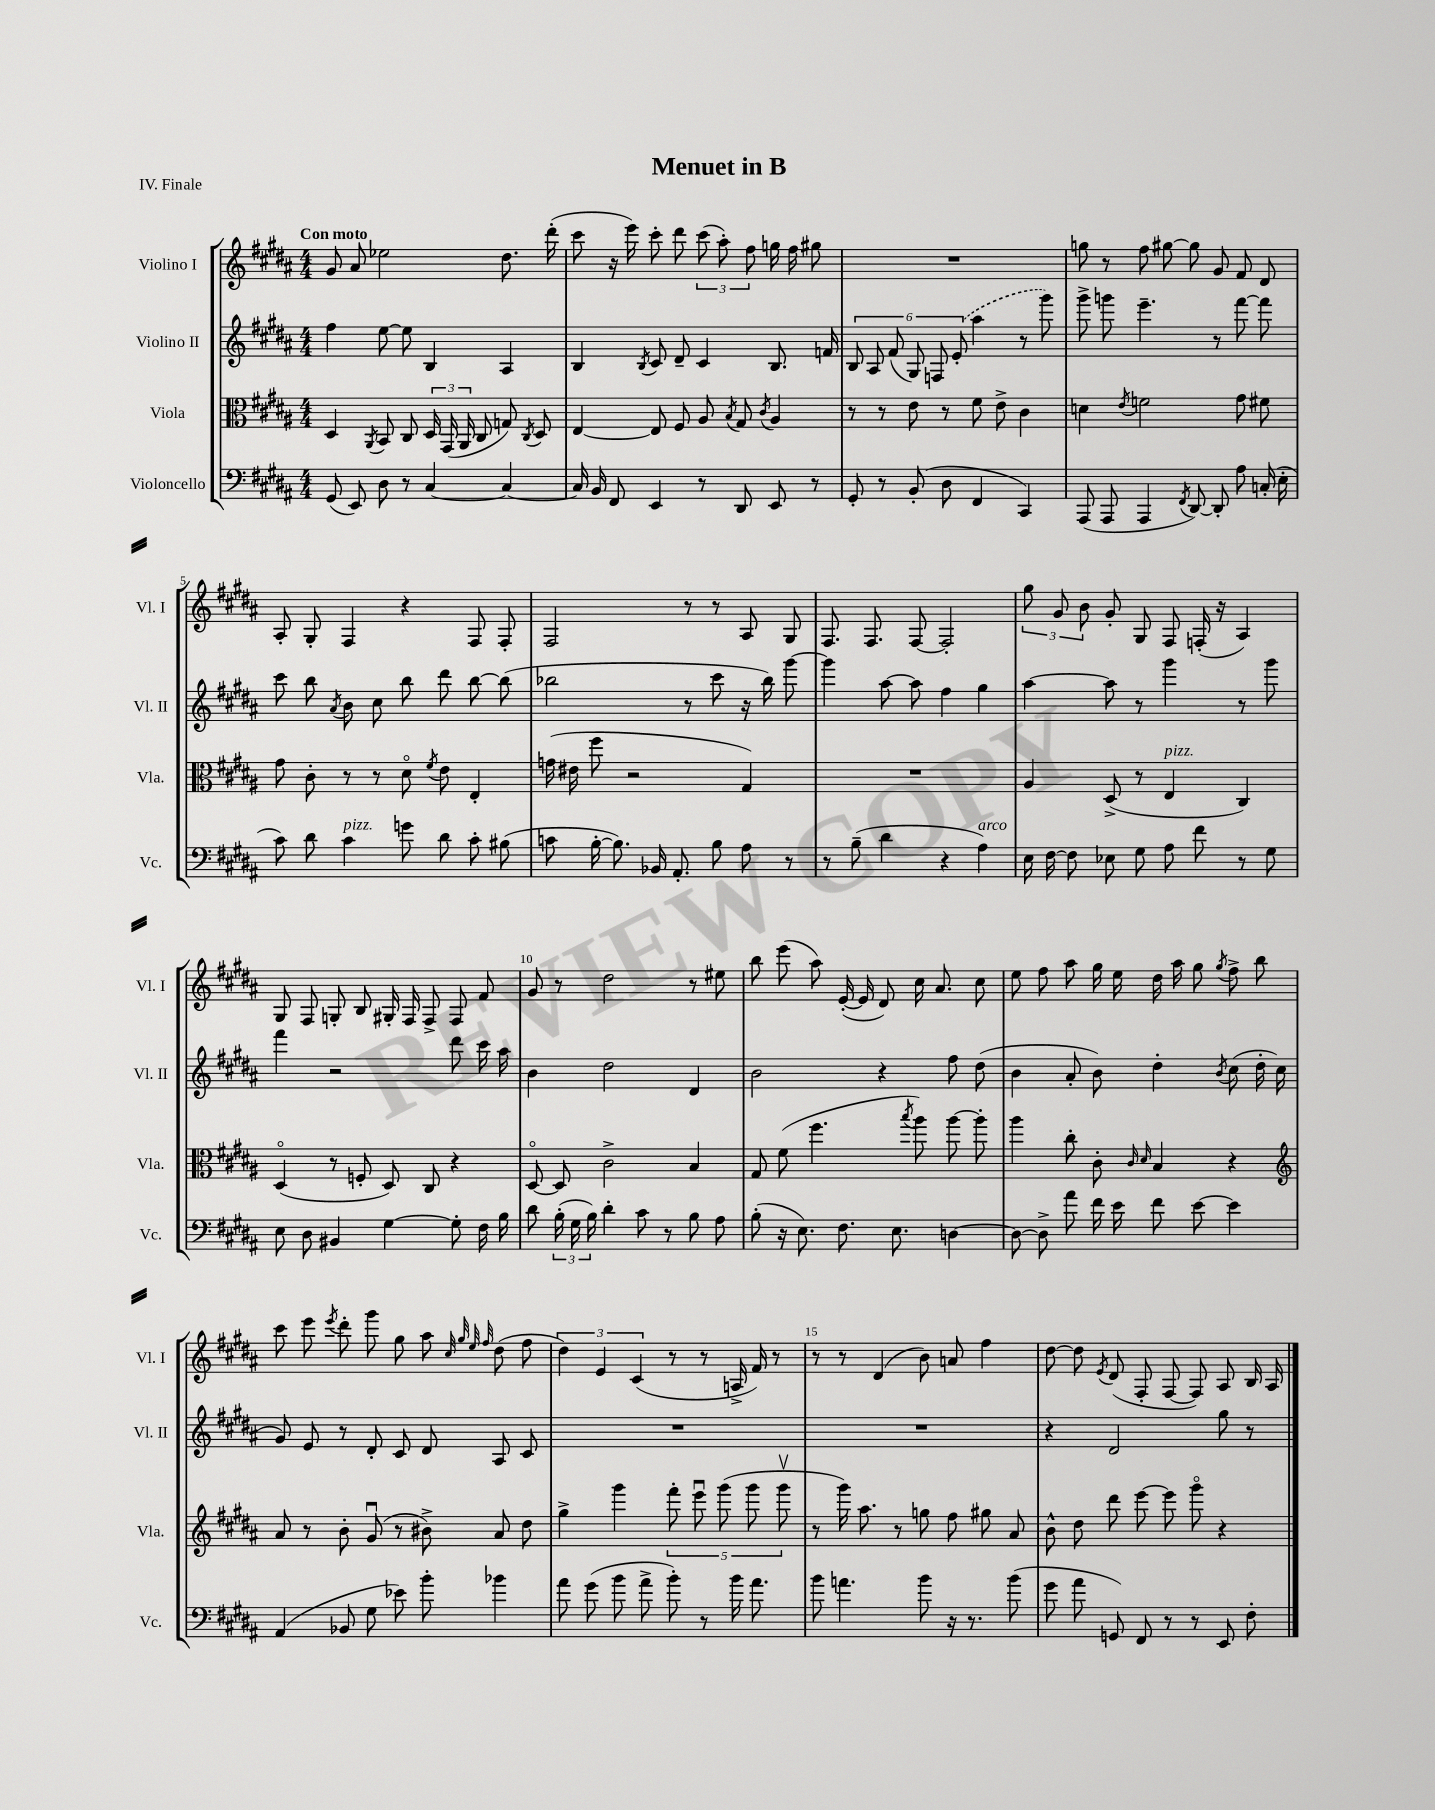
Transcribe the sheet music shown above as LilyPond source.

\header { title = "Menuet in B" piece = "IV. Finale" }
<<
\new StaffGroup <<
\new Staff = "s0" \with { instrumentName = "Violino I" shortInstrumentName = "Vl. I" } {
    \clef treble \key b \major \numericTimeSignature \time 4/4 \tempo "Con moto"
    \autoBeamOff gis'8 ais'8 ees''2 dis''8. dis'''16-.( |
    cis'''8 r16 e'''16) cis'''8-. dis'''8 \tuplet 3/2 { cis'''8( ais''8-.) fis''8 } g''16 fis''16 gis''8 |
    R1 |
    g''8 r8 fis''8 gis''8~ gis''8 gis'8 fis'8 dis'8 |
    ais8-. gis8-. fis4 r4 fis8 fis8-. |
    fis2 r8 r8 ais8 gis8 |
    fis8. fis8. fis8~ fis2-. |
    \tuplet 3/2 { gis''8 gis'8 b'8 } gis'8-. gis8 fis8 f16-.( r16 ais4) |
    gis8 fis8 g8-. b8 gis16-. fis16 fis8-> fis8 fis'8 |
    gis'8 r8 dis''2 r8 eis''8 |
    b''8 e'''8( ais''8) e'16~-.( e'16 dis'8) cis''16 ais'8. cis''8 |
    e''8 fis''8 ais''8 gis''16 e''16 dis''16 ais''16 gis''8 \acciaccatura { gis''8 } fis''8-> b''8 |
    cis'''8 e'''8 \acciaccatura { e'''8 } dis'''8-. gis'''8 gis''8 ais''8 \grace { cis''32 gis''32 e''32 fis''32 } dis''8( fis''8 |
    \tuplet 3/2 { dis''4) e'4 cis'4( } r8 r8 a16-> fis'16) r8 |
    r8 r8 dis'4( b'8) a'8 fis''4 |
    dis''8~ dis''8 \acciaccatura { e'8 } dis'8( fis8-. fis8~ fis8) ais8 b16 ais16 \bar "|." |
}
\new Staff = "s1" \with { instrumentName = "Violino II" shortInstrumentName = "Vl. II" } {
    \clef treble \key b \major \numericTimeSignature \time 4/4
    \autoBeamOff fis''4 e''8~ e''8 b4 ais4 |
    b4 \acciaccatura { b8 } cis'8 dis'8-- cis'4 b8. f'16 |
    \tuplet 6/4 { b8 ais8 fis'8( gis8) f8 \once \slurDashed e'8-.( } ais''4 r8 gis'''8) |
    gis'''8-> g'''8 e'''4.-- r8 fis'''8~ fis'''8 |
    cis'''8 b''8 \acciaccatura { ais'8 } b'8 cis''8 b''8 dis'''8 b''8~ b''8( |
    bes''2 r8 cis'''8 r16 bes''16) gis'''8~ |
    gis'''4 ais''8~ ais''8 fis''4 gis''4 |
    ais''4~ ais''8 r8 gis'''4 r8 gis'''8 |
    fis'''4 r2 dis'''8 cis'''16 ais''16 |
    b'4 dis''2 dis'4 |
    b'2 r4 fis''8 dis''8( |
    b'4 ais'8-. b'8) dis''4-. \acciaccatura { b'8 } cis''8( dis''16-. cis''16 |
    gis'8) e'8 r8 dis'8-. cis'8 dis'8 ais8 cis'8 |
    R1 |
    R1 |
    r4 dis'2 gis''8 r8 \bar "|." |
}
\new Staff = "s2" \with { instrumentName = "Viola" shortInstrumentName = "Vla." } {
    \clef alto \key b \major \numericTimeSignature \time 4/4
    \autoBeamOff dis4 \acciaccatura { ais,8 } b,8 cis8 \tuplet 3/2 { dis16 gis,16( ais,16 } cis8 g8) \acciaccatura { cis8 } dis8 |
    e4~ e8 fis8 ais8 \acciaccatura { b8 } gis8 \acciaccatura { cis'8 } ais4 |
    r8 r8 e'8 r8 fis'8 e'8-> cis'4 |
    d'4 \acciaccatura { e'8 } f'2 gis'8 fis'8 |
    gis'8 cis'8-. r8 r8 dis'8\flageolet \acciaccatura { fis'8 } e'8 e4-. |
    g'16( eis'16 fis''8 r2 gis4) |
    R1 |
    ais4 dis8->( r8 e4^\markup { \italic "pizz." } cis4) |
    dis4\flageolet( r8 f8-. dis8) cis8 r4 |
    dis8~\flageolet dis8 cis'2-> b4 |
    gis8 fis'8( fis''4. \acciaccatura { b''8 } ais''8) ais''8~ ais''8-. |
    ais''4 cis''8-. cis'8-. \grace { cis'16 dis'16 } b4 r4 |
    \clef treble ais'8 r8 b'8-. gis'8\downbow( r8 bis'8->) ais'8 dis''8 |
    gis''4-> gis'''4 \tuplet 5/4 { fis'''8-. e'''8\downbow gis'''8( gis'''8 gis'''8\upbow } |
    r8 gis'''16) ais''8. r8 g''8 fis''8 gis''8 ais'8 |
    b'8-^ dis''8 dis'''8 e'''8~ e'''8 gis'''8\flageolet r4 \bar "|." |
}
\new Staff = "s3" \with { instrumentName = "Violoncello" shortInstrumentName = "Vc." } {
    \clef bass \key b \major \numericTimeSignature \time 4/4
    \autoBeamOff gis,8( e,8) dis8 r8 cis4~ cis4~ |
    cis16 b,16 fis,8 e,4 r8 dis,8 e,8 r8 |
    gis,8-. r8 b,8-.( dis8 fis,4 cis,4) |
    ais,,8( ais,,8 ais,,4 \acciaccatura { fis,8 } dis,8~) dis,8-. ais8 c16-.( e16-. |
    cis'8) dis'8 cis'4^\markup { \italic "pizz." } g'8 dis'8 cis'8-. bis8( |
    c'8 b16~-. b8.) bes,16 ais,8.-. b8 ais8 r8 |
    r8 b8--( dis'4 r4 ais4^\markup { \italic "arco" }) |
    e16 fis16~ fis8 ees8 gis8 ais8 fis'8 r8 gis8 |
    e8 dis8 bis,4 gis4~ gis8-. fis16 b16 |
    dis'8 \tuplet 3/2 { b16-.( gis16 b16) } dis'4-. cis'8 r8 b8 ais8 |
    b8-.( r16 e8.) fis8. e8. d4~ |
    d8~ d8-> ais'8 fis'16 e'16 fis'8 e'8~ e'4 |
    ais,4( bes,8 gis8 ees'8) b'8-. bes'4 |
    ais'8 gis'8( b'8 ais'8-> b'8-.) r8 b'16 ais'8. |
    b'8 a'4. b'8 r16 r8. b'8( |
    gis'8 ais'8 g,8) fis,8 r8 r8 e,8 fis8-. \bar "|." |
}
>>
>>
\layout { \context { \Score \override BarNumber.break-visibility = ##(#f #t #t) barNumberVisibility = #(every-nth-bar-number-visible 5) } }
